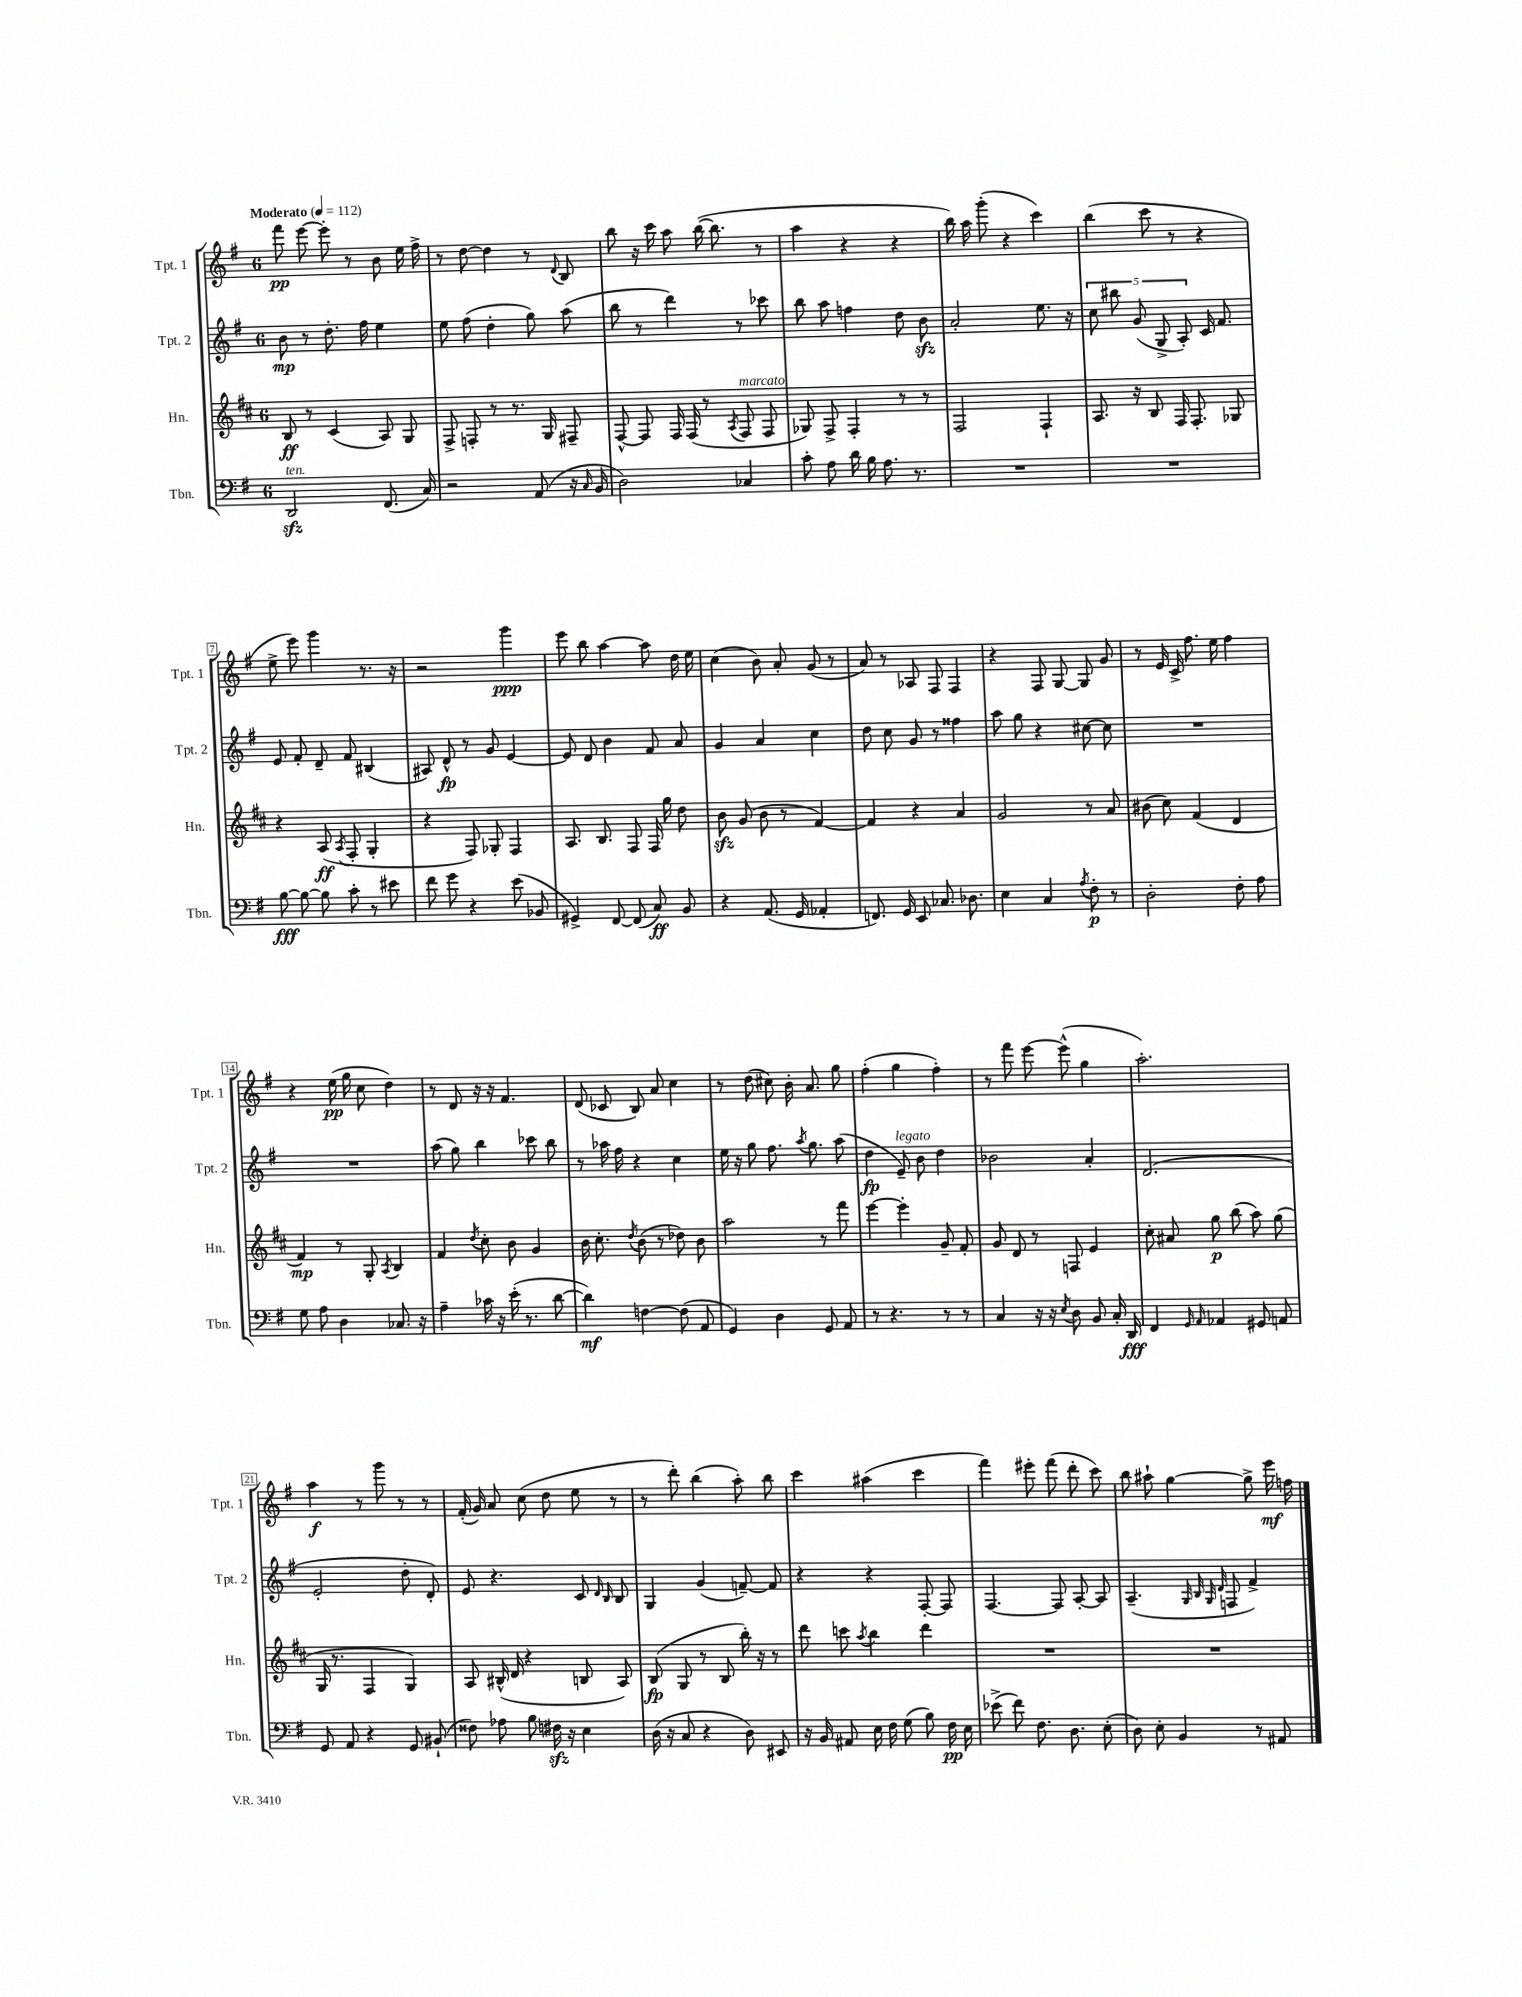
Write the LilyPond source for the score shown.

<<
\new StaffGroup <<
\new Staff = "s0" \with { instrumentName = "Tpt. 1" shortInstrumentName = "Tpt. 1" } {
    \clef treble \key g \major \once \override Staff.TimeSignature.style = #'single-digit \time 6/8 \tempo "Moderato" 4 = 112
    \autoBeamOff fis'''8\pp e'''8~ e'''8-. r8 b'8 e''16 fis''16-> |
    r8 d''8~ d''4 r8 \appoggiatura { d'8 } b8 |
    b''8 r16 c'''16 a''8 b''16~( b''8. r8 |
    a''4 r4 r4 |
    b''16) a''16 g'''8-.( r4 c'''4) |
    b''4( c'''8 r8 r4 |
    e''8-> e'''8) g'''4 r8. r16 |
    r2 g'''4\ppp |
    e'''8 b''8 a''4~ a''8 d''16 e''16 |
    c''4( b'8) a'8-. g'8( r8 |
    a'8) r8 aes8 fis8 fis4 |
    r4 fis8 g8~ g8 g'8 |
    r8 e'16 c'16-> fis''8. e''16 fis''4 |
    r4 e''16\pp( g''16 c''8 d''4) |
    r8 d'8 r16 r16 fis'4. |
    d'8( ces'8 b8) a'8 c''4 |
    r8 d''8( cis''8) b'16-. a'8. g''8 |
    fis''4-.( g''4 fis''4-.) |
    r8 fis'''8 e'''8~ e'''8-^( g''4 |
    a''2.-.) |
    a''4\f r8 g'''8 r8 r8 |
    fis'16-.( g'16) a'8 c''8( d''8 e''8 r8 |
    r8 d'''8-.) b''4( a''8-.) b''8 |
    c'''4 ais''4( c'''4 |
    fis'''4) eis'''8-. fis'''8( d'''8-. c'''8) |
    b''8 ais''8-! g''4~ g''8-> e'''16\mf f''16 \bar "|." |
}
\new Staff = "s1" \with { instrumentName = "Tpt. 2" shortInstrumentName = "Tpt. 2" } {
    \clef treble \key g \major \once \override Staff.TimeSignature.style = #'single-digit \time 6/8
    \autoBeamOff b'8\mp r8 d''8.-. fis''16 e''4 |
    e''8 fis''8( d''4-. g''8) a''8( |
    b''8 r8 d'''4) r8 ces'''8 |
    b''8 a''8 f''4 d''8 b'8\sfz |
    a'2-. e''8. r16 |
    \tuplet 5/4 { c''8 bis''8 g'8( g8-> a8-.) } c'16 fis'8. |
    e'8 fis'8-. d'8-- fis'8 bis4( |
    ais8) d'8-^\fp r8 g'8 e'4~ |
    e'8 d'8 b'4 fis'8 a'8 |
    g'4 a'4 c''4 |
    d''8 c''8 g'8 r8 fisis''4 |
    a''8 g''8 r4 cis''8~ cis''8 |
    R2. |
    R2. |
    a''8( g''8) b''4 ces'''8 b''8 |
    r8 aes''16 fis''16 r4 c''4 |
    e''16 r16 g''8 fis''8. \acciaccatura { a''8 } g''8. a''8( |
    d''4\fp e'8--^\markup { \italic "legato" }) b'8 d''4 |
    bes'2 a'4-. |
    d'2.( |
    e'2-. d''8-. d'8-.) |
    e'8 r4. c'8 \grace { d'16 b16 } b8 |
    g4 g'4( f'8~--) f'8 |
    r4 r4 fis8~-. fis8 |
    fis4.~ fis8 a8~-. a8 |
    a4.--( \grace { g32 b32 g32 d'32 } f8 fis'4->) \bar "|." |
}
\new Staff = "s2" \with { instrumentName = "Hn." shortInstrumentName = "Hn." } {
    \clef treble \key d \major \once \override Staff.TimeSignature.style = #'single-digit \time 6/8
    \autoBeamOff b8\ff r8 cis'4( a8) g8 |
    fis8-> f8-. r8 r8. g16 fis8-- |
    fis8~-^ fis8 fis16 fis16( r8 \acciaccatura { a8 } fis8^\markup { \italic "marcato" } fis8 |
    ges8) fis8-> fis4-. r8 r8 |
    fis2 fis4-! |
    a8. r16 b8 fis16 fis8.-. ges8 |
    r4 a8\ff( \acciaccatura { a8 } fis8-. g4-. |
    r4 fis8) ges8-. fis4 |
    a8. b8. fis8 fis16 g''16 d''8 |
    b'8\sfz g'8( b'8 r8 fis'4~) |
    fis'4 r4 a'4 |
    g'2 r8 a'8 |
    bis'8( cis''8) fis'4( d'4 |
    fis'4\mp) r8 g8-. \acciaccatura { a8 } b4 |
    fis'4 \acciaccatura { d''8 } cis''8-. b'8 g'4 |
    b'16 cis''8.-. \acciaccatura { d''8 } b'8( r8 des''8) b'8 |
    a''2 r8 fis'''8 |
    e'''4~ e'''4-. g'8-- fis'8-. |
    g'8 d'8 r8 f8 e'4 |
    cis''8-. ais'8 g''8\p b''8( a''8) g''8( |
    g16 r8. fis4 g4) |
    a8 bis16-^( d'16 r4 b8 a8) |
    b8\fp( g8 r8 b8 b''16-.) r16 r8 |
    d'''8 c'''8 \acciaccatura { a''8 } b''4 d'''4 |
    R2. |
    R2. \bar "|." |
}
\new Staff = "s3" \with { instrumentName = "Tbn." shortInstrumentName = "Tbn." } {
    \clef bass \key g \major \once \override Staff.TimeSignature.style = #'single-digit \time 6/8
    \autoBeamOff d,2\sfz^\markup { \italic "ten." } fis,8.( c16) |
    r2 a,8( r16 \grace { c16 } b,16 |
    d2) ces4 |
    c'8-. a8 d'16 b16 a8. r8. |
    R2. |
    R2. |
    b8~\fff b8~ b8 c'8-. r8 eis'8 |
    fis'8 g'8 r4 e'8( bes,8 |
    gis,4->) fis,8~ fis,8( c8\ff) b,8 |
    r4 a,8.( g,16 aes,4-. |
    f,8.) g,16 e,8 ces8. des8. |
    e4 c4 \acciaccatura { a8 } fis8-.\p r8 |
    d2-. fis8-. a8 |
    g8 a8 d4 ces8. r16 |
    a4-- ces'16 r16 e'16-.( r8. d'8~ |
    d'4\mf) f4~ f8( a,8 |
    g,4) d4 g,8 a,8 |
    r8 r4. r8 r8 |
    c4 r16 r16 \acciaccatura { e8 } d8 b,8 c16-. d,16\fff |
    fis,4 \grace { g,16 a,16 } aes,4 gis,8 a,8 |
    g,8 a,8 r4 g,8 bis,8-!( |
    fisis8) aes8 b8 fis16\sfz r16 e4 |
    d16( r16 c8 r4 d8) eis,8 |
    r16 b,16 ais,8 e16 fis16 g8( b8) fis16\pp e16 |
    ees'8->( fis'8) fis8. d8. e8-.( |
    d8) e8-. b,4 r8 ais,8 \bar "|." |
}
>>
>>
\layout { \context { \Score \override BarNumber.stencil = #(make-stencil-boxer 0.1 0.3 ly:text-interface::print) } }
